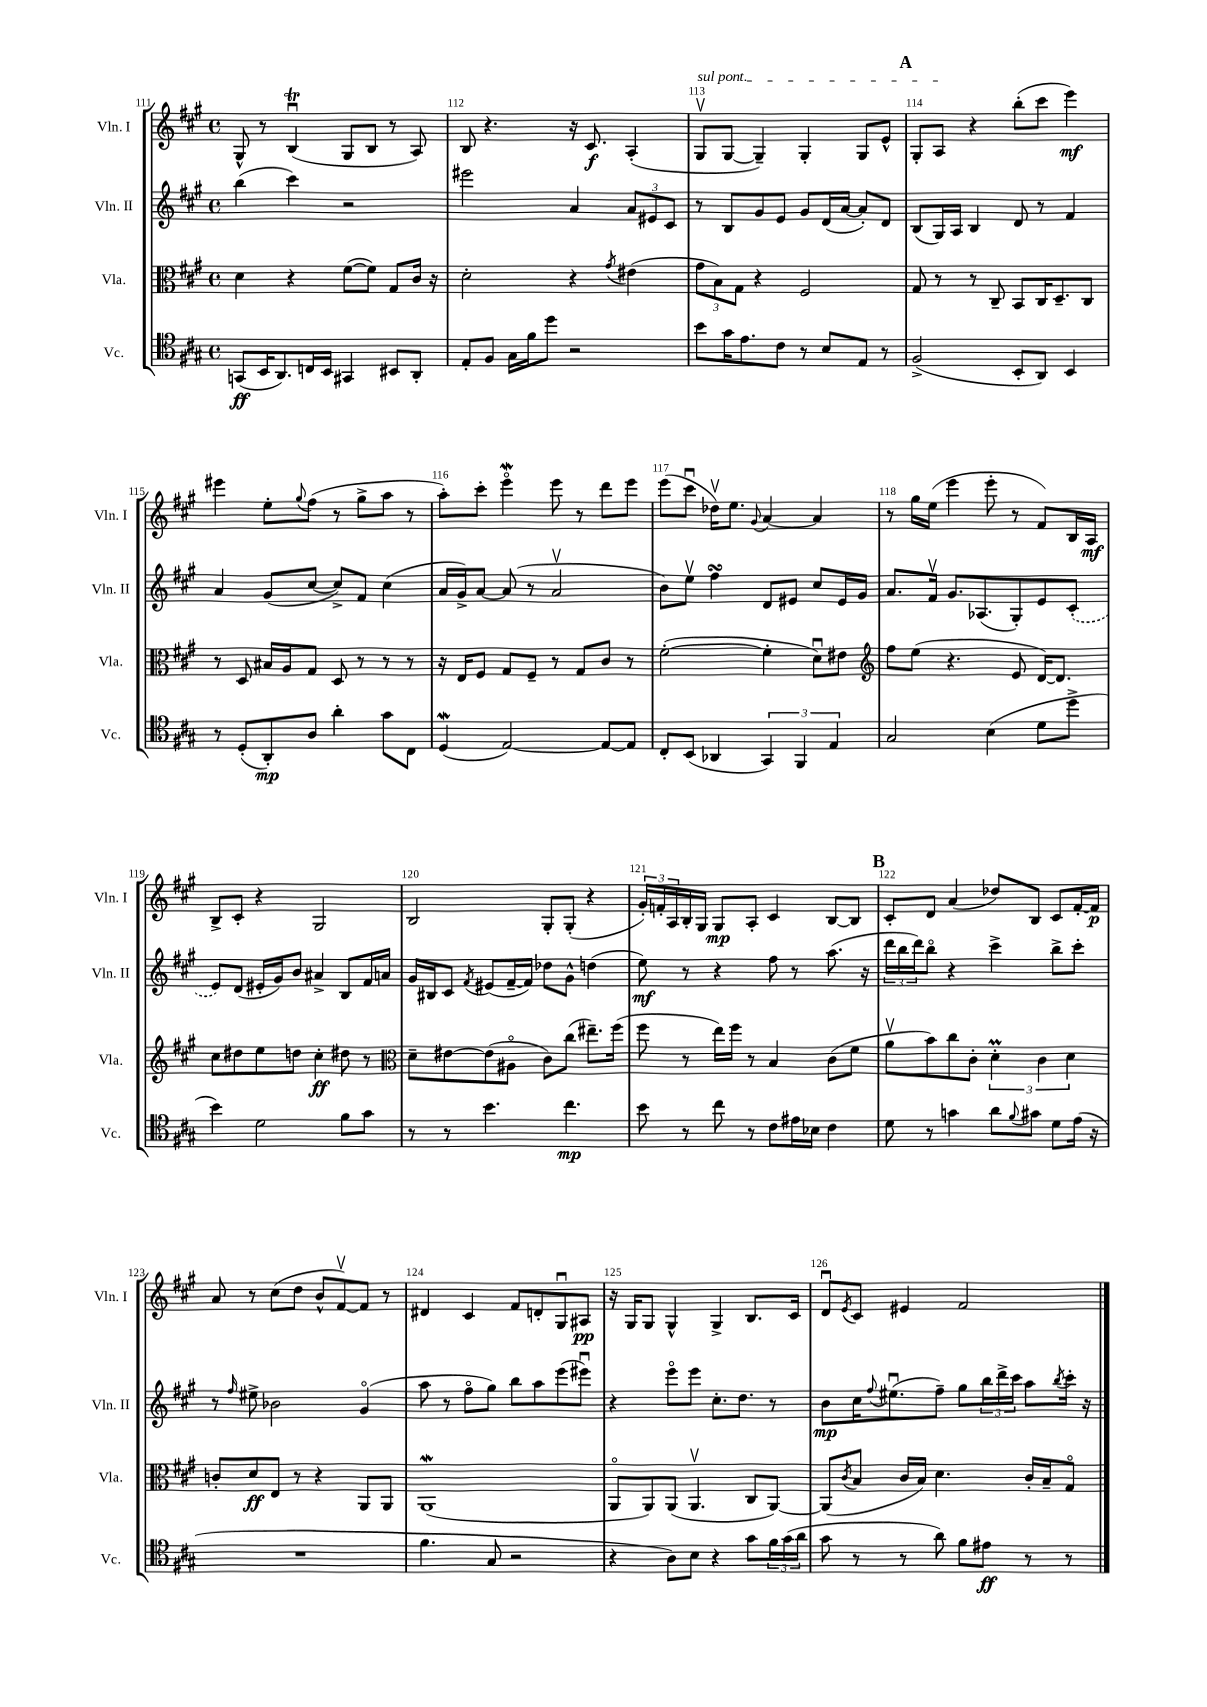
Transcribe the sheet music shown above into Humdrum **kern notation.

**kern	**kern	**kern	**kern
*staff4	*staff3	*staff2	*staff1
*clefC4	*clefC3	*clefG2	*clefG2
*k[f#c#g#]	*k[f#c#g#]	*k[f#c#g#]	*k[f#c#g#]
*M4/4	*M4/4	*M4/4	*M4/4
*met(c)	*met(c)	*met(c)	*met(c)
(8GG/L	4d\	(4bb\	8G#^^/
16BB/K	.	.	8r
8.AA/)	.	.	.
.	4r	4ccc#\)	(4Bu/
16C/L	.	.	.
16BB/JJ	.	.	.
4GG#/	([8f#\L	2r	8G#/L
.	8f#\]J)	.	8B/J
8BB#/L	8G#/L	.	8r
8AA'/J	16c#/Jk	.	8A/)
.	16r	.	.
=	=	=	=
8E'/L	2d'\	2eee#\	8B/
8F#/J	.	.	4.r
16G#\LL	.	.	.
16f#\J	.	.	.
8dd\J	.	.	.
2r	4r	4a/	16r
.	.	.	8.c#/
.	8qg#/	.	.
.	(4e#\	12a/L	(4A'/
.	.	12e#/	.
.	.	12c#/J	.
=	=	=	=
8b\L	12g#\L	8r	8G#v/L
.	12B\)	.	.
16g#\K	.	8B/L	[8G#/J
.	12G#\J	.	.
8.e\	.	.	.
.	4r	8g#/	4G#~/])
8c#\J	.	8e/J	.
8r	2F#/	8g#/L	4G#'/
8B/L	.	(16d/L	.
.	.	[16a/JJ	.
8E/J	.	8a'/]L)	8G#/L
8r	.	8d/J	8e^^/J
=	=	=	=
(2F#^/	8G#/	(8B/L	8G#'/L
.	8r	16G#/L)	8A/J
.	.	16A/JJ	.
.	8r	4B/	4r
.	8C#~/	.	.
8BB'/L	8BB/L	8d/	(8bb'\L
8AA/J)	16C#/K	8r	8ccc#\J
.	8.D~/	.	.
4BB/	.	4f#/	4eee\)
.	8C#/J	.	.
=	=	=	=
8r	8r	4a/	4eee#\
(8D'/L	8D/	.	.
8AA'/)	16B#/LL	(8g#/L	8ee'\L
.	16A/J	.	.
.	.	.	8qqgg#/
8A/J	8G#/J	[8cc#/J	(8ff#\J
4a'\	8D/	8cc#^/]L)	8r
.	8r	8f#/J	8gg#^\L
8g#\L	8r	(4cc#\	8aa\J
8C#\J	8r	.	8r
=	=	=	=
(4D/	16r	16a/LL	8aa'\L)
.	16E/LK	16g#^/J)	.
.	8F#/J	[8a/J	8ccc#'\J
[2E/)	8G#/L	(8a/]	4eeeo\
.	8F#~/J	8r	.
.	8r	2av/	8eee\
.	8G#/L	.	8r
8E/_L	8c#/J	.	8ddd\L
8E/]J	8r	.	8eee\J
=	=	=	=
8C#'/L	([2f#'\	8b\L)	(8eee\L
(8BB/J	.	8eev\J	8ccc#u\J
4AA-/	.	4ff#\	16dd-v\LK)
.	.	.	8.ee\J
.	.	.	8qqg#/
6GG#/)	4f#'\]	8d/L	[4a/
.	.	8e#/J	.
6FF#/	.	.	.
.	8du\L)	8cc#/L	4a/]
6E/	.	.	.
.	8e#\J	16e#/L	.
.	.	16g#/JJ	.
=	=	=	=
*	*clefG2	*	*
2G#/	8ff#\L	8.a/L	8r
.	(8ee\J	.	16gg#\LL
.	.	16f#v/Jk	(16ee\JJ
.	4.r	8.g#/L	4eee\
.	.	(8.A-/	.
(4B\	.	.	8eee'\
.	8e/	8G#'/)	8r
8d\L	[16d/LK)	8e/	8f#/L)
.	8.d/]J	.	.
8dd^\J	.	(8c#'/J	16B/L
.	.	.	16A/JJ
=	=	=	=
4b\)	8cc#\L	8e/L)	8B^/L
.	8dd#\	(8d/J	8c#'/J
2d\	8ee\	16e#'/LL	4r
.	.	16g#/J)	.
.	8dd\J	8b/J	.
.	4cc#'\	4a#^/	2G#/
8f#\L	8dd#\	8B/L	.
8g#\J	8r	16f#/L	.
.	.	16a/JJ	.
=	=	=	=
*	*clefC3	*	*
8r	8d~\L	16g#/LL	2B/
.	.	16B#/J	.
8r	[8e#\	8c#/J	.
.	.	8qf#/	.
4.b\	(8e#\]	(8e#/L	.
.	8A#o\J	[16f#~/L	.
.	.	16f#/]JJ)	.
.	8c#\L)	8dd-\L	8G#'/L
4.cc#\	(8cc#\J	8g#^^\J	(8G#'/J
.	8.ee#~\L)	(4dd\	4r
.	(16ff#\Jk	.	.
=	=	=	=
8b\	8ff#\	8ee\)	24g#'/LL)
.	.	.	24f'/
.	.	.	24A/
8r	8r	8r	16B'/
.	.	.	16G#/JJ
8cc#\	16ee\LL)	4r	8G#/L
.	16ff#\JJ	.	.
8r	8r	.	8A'/J
8c#\L	4B/	8ff#\	4c#/
16e#\L	.	8r	.
16B-\JJ	.	.	.
4c#\	(8c#\L	(8.aa\	[8B/L
.	8f#\J	.	8B/]J
.	.	16r	.
=	=	=	=
8d\	8av\L	24ddd\LL	8c#'/L
.	.	24bb\	.
.	.	24ddd\J)	.
8r	8b\)	8bbo\J	8d/J
4g\	8cc#\	4r	(4a/
.	8c#'\J	.	.
8a\L	6d'\	4ccc#^\	8dd-/L)
8qqf#/	.	.	.
8g#\J	.	.	8B/J
.	6c#\	.	.
8d\L	.	8bb^\L	8c#/L
.	6d\	.	.
(16e\Jk	.	8ccc#'\J	[16f#'/L
16r	.	.	16f#/]JJ
=	=	=	=
1r	8c'/L	8r	8a/
.	.	16qqff#/	.
.	8d/	8ee#^\	8r
.	8E/J	2b-\	(8cc#\L
.	8r	.	8dd\J
.	4r	.	8b^^/L
.	.	.	[8f#v/)
.	8AA/L	(4g#o/	8f#/]J
.	8AA/J	.	8r
=	=	=	=
4.f#\	(1AA	8aa\	4d#/
.	.	8r	.
.	.	8ff#o\L	4c#/
8G#/	.	8gg#\J)	.
2r	.	8bb\L	8f#/L
.	.	8aa\	8d'/
.	.	(8eee\	8G#u/
.	.	8eee#u\J)	8A#/J
=	=	=	=
4r	8AAo/L	4r	16r
.	.	.	16G#/LK
.	8AA/)	.	8G#/J
8A\L)	(8AA/J	8eeeo\L	4G#^^/
8B\J	4.AAv/	8eee\J	.
4r	.	8.cc#'\L	4G#^/
.	.	8.dd\J	.
8g#\L	8C#/L	.	8.B/L
24f#\L	[8AA/J)	8r	.
(24g#\	.	.	.
.	.	.	16c#/Jk
24a\JJ	.	.	.
=	=	=	=
8g#\	(8AA/]L	8b\L	8du/L
.	8qc#/	.	8qe/
8r	8B/J	16cc#\K	8c#/J
.	.	8qqff#/	.
.	.	(8.ee#u\	.
8r	16c#/LL	.	4e#/
.	16B/JJ)	.	.
8a\)	4.d\	8ff#~\J)	.
8f#\L	.	8gg#\L	2f#/
8e#\J	.	24bb\L	.
.	.	24ddd^\	.
.	.	24ccc#\JJ	.
8r	16c#'/LL	8aa\L	.
.	16B~/J	.	.
.	.	8qbb/	.
8r	8G#o/J	16ccc#'\Jk	.
.	.	16r	.
==	==	==	==
*-	*-	*-	*-
